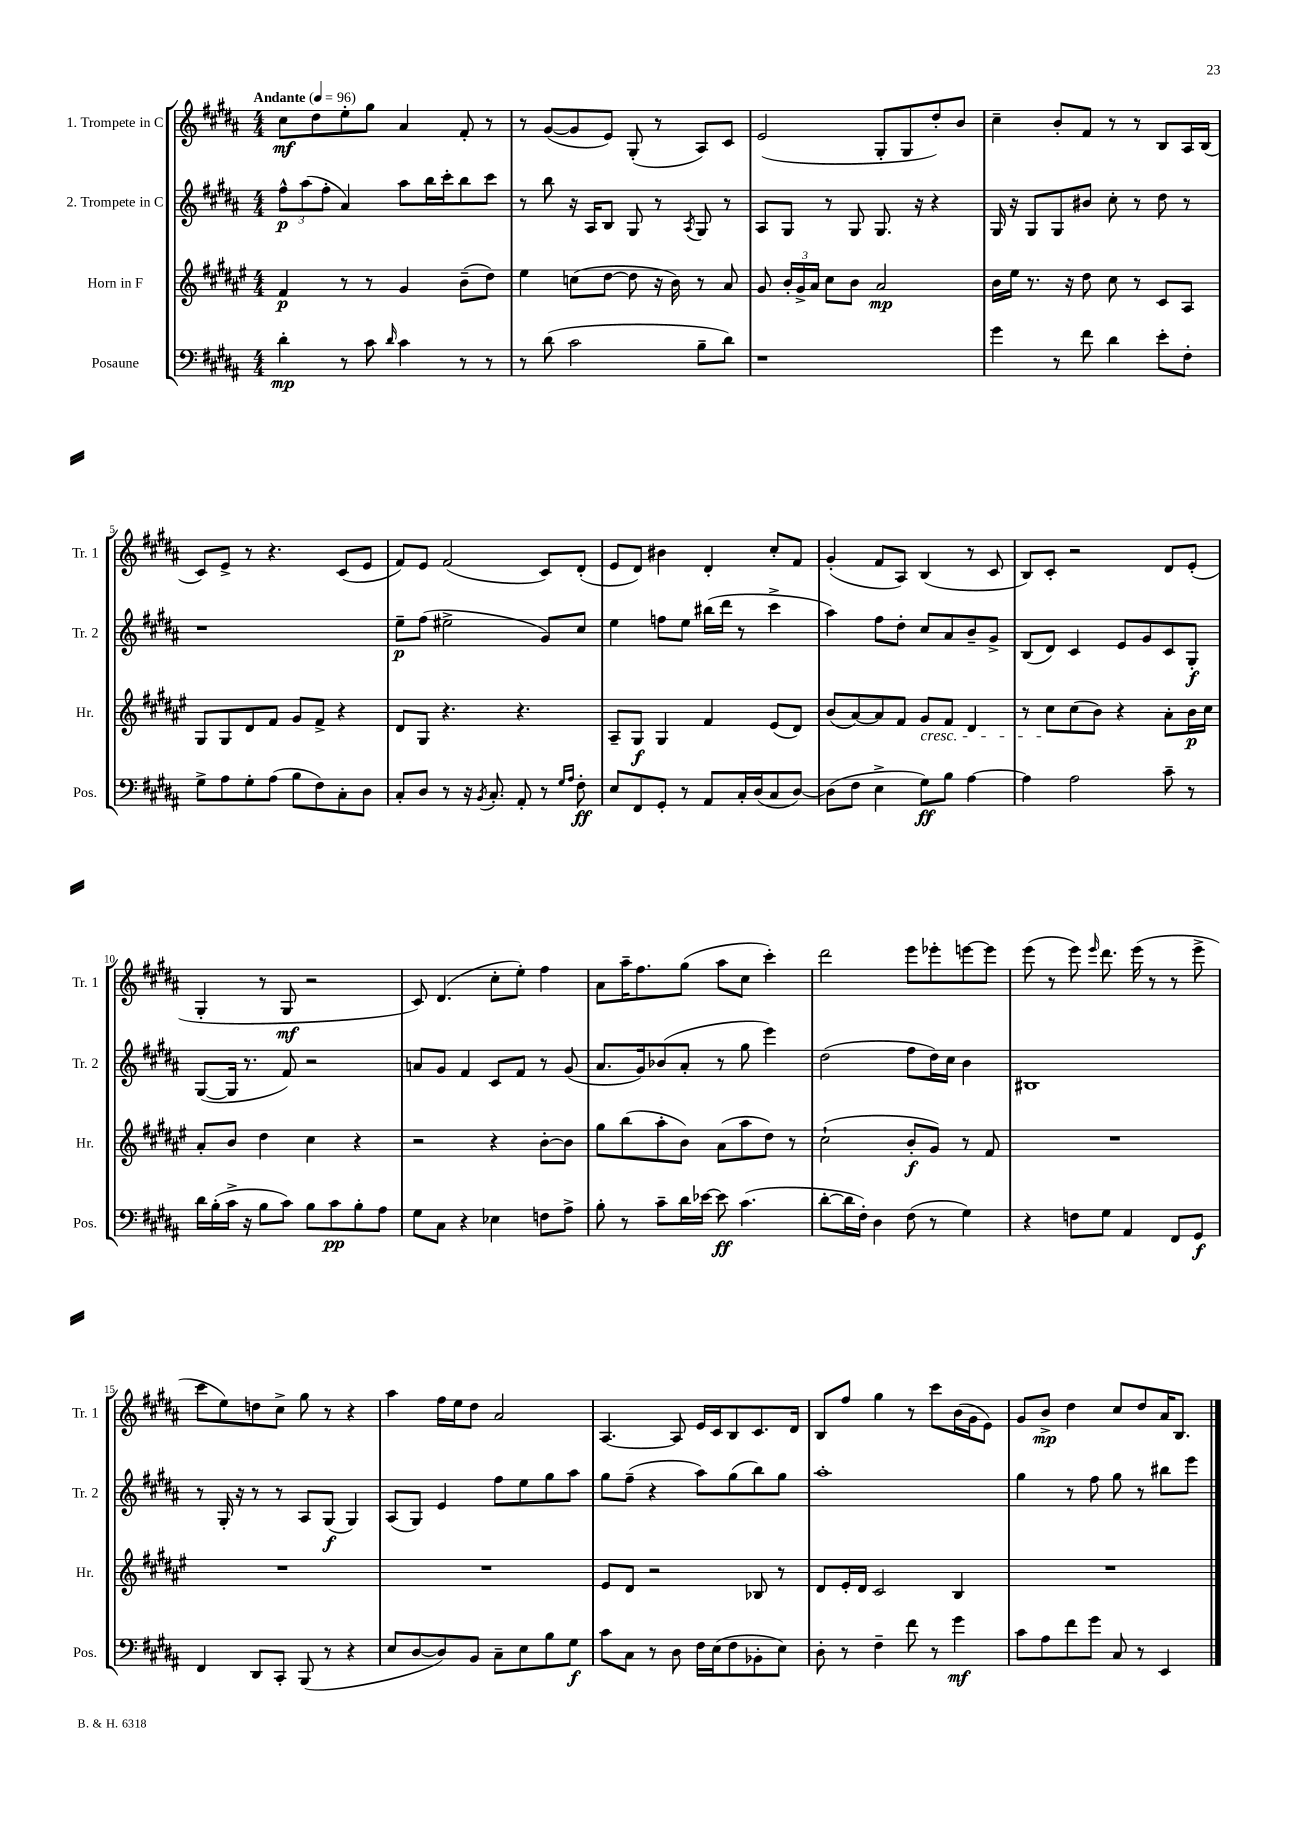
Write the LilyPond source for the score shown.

<<
\new StaffGroup <<
\new Staff = "s0" \with { instrumentName = "1. Trompete in C" shortInstrumentName = "Tr. 1" } {
    \clef treble \key b \major \numericTimeSignature \time 4/4 \tempo "Andante" 4 = 96
    \autoBeamOff cis''8[\mf dis''8 e''8-. gis''8] ais'4 fis'8-. r8 |
    r8 gis'8[~( gis'8 e'8]) gis8-.( r8 ais8[) cis'8] |
    e'2( gis8[-. gis8 dis''8-.) b'8] |
    cis''4-- b'8[-. fis'8] r8 r8 b8[ ais16 b16]( |
    cis'8[) e'8]-> r8 r4. cis'8[( e'8] |
    fis'8[) e'8] fis'2( cis'8[) dis'8]-.( |
    e'8[ dis'8]) bis'4 dis'4-. cis''8[-. fis'8] |
    gis'4-.( fis'8[ ais8]) b4( r8 cis'8 |
    b8[) cis'8]-. r2 dis'8[ e'8]-.( |
    gis4-. r8 gis8\mf r2 |
    cis'8) dis'4.( cis''8[-. e''8]-.) fis''4 |
    ais'8[ ais''16-- fis''8. gis''8]( ais''8[ cis''8] cis'''4-.) |
    dis'''2 e'''8[ ees'''8-. e'''8~ e'''8] |
    e'''8( r8 e'''8) \grace { e'''16 } dis'''8. e'''16( r8 r8 e'''8-> |
    cis'''8[ e''8) d''8 cis''8]-> gis''8 r8 r4 |
    ais''4 fis''16[ e''16 dis''8] ais'2 |
    ais4.~ ais8 e'16[ cis'16 b8 cis'8. dis'16] |
    b8[ fis''8] gis''4 r8 cis'''8[ b'16( gis'16 e'8]) |
    gis'8[ b'8]->\mp dis''4 cis''8[ dis''8 ais'16 b8.] \bar "|." |
}
\new Staff = "s1" \with { instrumentName = "2. Trompete in C" shortInstrumentName = "Tr. 2" } {
    \clef treble \key b \major \numericTimeSignature \time 4/4
    \autoBeamOff \tuplet 3/2 { fis''8[-^\p ais''8( fis''8]-. } ais'4) ais''8[ b''16 cis'''16-. b''8 cis'''8] |
    r8 b''8 r16 ais16[ b8] gis8 r8 \acciaccatura { ais8 } gis8 r8 |
    ais8[ gis8] r8 gis8 gis8. r16 r4 |
    gis16 r16 gis8[ gis8 bis'8] cis''8-. r8 dis''8 r8 |
    r1 |
    e''8[--\p fis''8]( eis''2-> gis'8[) cis''8] |
    e''4 f''8[ e''8] bis''16[( dis'''16] r8 cis'''4-> |
    ais''4) fis''8[ dis''8]-. cis''8[ ais'8 b'8-- gis'8]-> |
    b8[( dis'8]) cis'4 e'8[ gis'8 cis'8 gis8]-.\f |
    gis8[~( gis16] r8. fis'8) r2 |
    a'8[ gis'8] fis'4 cis'8[ fis'8] r8 gis'8( |
    ais'8.[ gis'16) bes'8( ais'8]-. r8 gis''8 e'''4) |
    dis''2( fis''8[ dis''16) cis''16] b'4 |
    bis1 |
    r8 gis16-. r16 r8 r8 ais8[ gis8]\f( gis4) |
    ais8[( gis8]) e'4 fis''8[ e''8 gis''8 ais''8] |
    gis''8[ fis''8]--( r4 ais''8[) gis''8( b''8) gis''8] |
    ais''1-. |
    gis''4 r8 fis''8 gis''8 r8 bis''8[ e'''8] \bar "|." |
}
\new Staff = "s2" \with { instrumentName = "Horn in F" shortInstrumentName = "Hr." } {
    \clef treble \key fis \major \numericTimeSignature \time 4/4
    \autoBeamOff fis'4\p r8 r8 gis'4 b'8[--( dis''8]) |
    eis''4 c''8[( dis''8]~ dis''8 r16 b'16) r8 ais'8 |
    gis'8 \tuplet 3/2 { b'16[-. gis'16-> ais'16] } cis''8[ b'8] ais'2\mp |
    b'16[ eis''16] r8. r16 dis''8 cis''8 r8 cis'8[ ais8] |
    gis8[ gis8 dis'8 fis'8] gis'8[ fis'8]-> r4 |
    dis'8[ gis8] r4. r4. |
    ais8[-- gis8]\f gis4 fis'4 eis'8[( dis'8]) |
    b'8[( ais'8~) ais'8 fis'8] gis'8[\cresc fis'8] dis'4 |
    r8 cis''8[\! cis''8( b'8]) r4 ais'8[-. b'16\p cis''16] |
    ais'8[-. b'8] dis''4 cis''4 r4 |
    r2 r4 b'8[~-. b'8] |
    gis''8[ b''8( ais''8-. b'8]) ais'8[( ais''8 dis''8]) r8 |
    cis''2-!( b'8[-.\f gis'8]) r8 fis'8 |
    R1 |
    R1 |
    R1 |
    eis'8[ dis'8] r2 bes8 r8 |
    dis'8[ eis'16-. dis'16] cis'2 b4 |
    R1 \bar "|." |
}
\new Staff = "s3" \with { instrumentName = "Posaune" shortInstrumentName = "Pos." } {
    \clef bass \key b \major \numericTimeSignature \time 4/4
    \autoBeamOff dis'4-.\mp r8 cis'8 \grace { dis'16 } cis'4 r8 r8 |
    r8 dis'8( cis'2 b8[-- dis'8]) |
    r1 |
    gis'4 r8 fis'8 dis'4 e'8[-. fis8]-. |
    gis8[-> ais8 gis8-. ais8]( b8[ fis8) cis8-. dis8] |
    cis8[-. dis8] r8 r16 \acciaccatura { b,8 } cis8.-. ais,8-. r8 \grace { gis16[ ais16] } fis8-.\ff |
    e8[ fis,8 gis,8]-. r8 ais,8[ cis16-. dis16( cis8 dis8]~) |
    dis8[( fis8] e4-> gis8[\ff) b8] ais4~ |
    ais4 ais2 cis'8-- r8 |
    dis'16[ b16-.( cis'16]-> r16 b8[ cis'8]) b8[ cis'8\pp b8-. ais8] |
    gis8[ cis8] r4 ees4 f8[ ais8]-> |
    b8-. r8 cis'8[-- dis'16 ees'16]~ ees'8\ff cis'4.( |
    dis'8[~-. dis'16 fis16]-.) dis4 fis8( r8 gis4) |
    r4 f8[ gis8] ais,4 fis,8[ gis,8]\f |
    fis,4 dis,8[ cis,8]-. b,,8( r8 r4 |
    e8[ dis8~ dis8) b,8] cis8[-- e8 b8 gis8]\f |
    cis'8[ cis8] r8 dis8 fis16[ e16( fis8 bes,8-. e8]) |
    dis8-. r8 fis4-- fis'8 r8 gis'4\mf |
    cis'8[ ais8 fis'8 gis'8] cis8 r8 e,4 \bar "|." |
}
>>
>>
